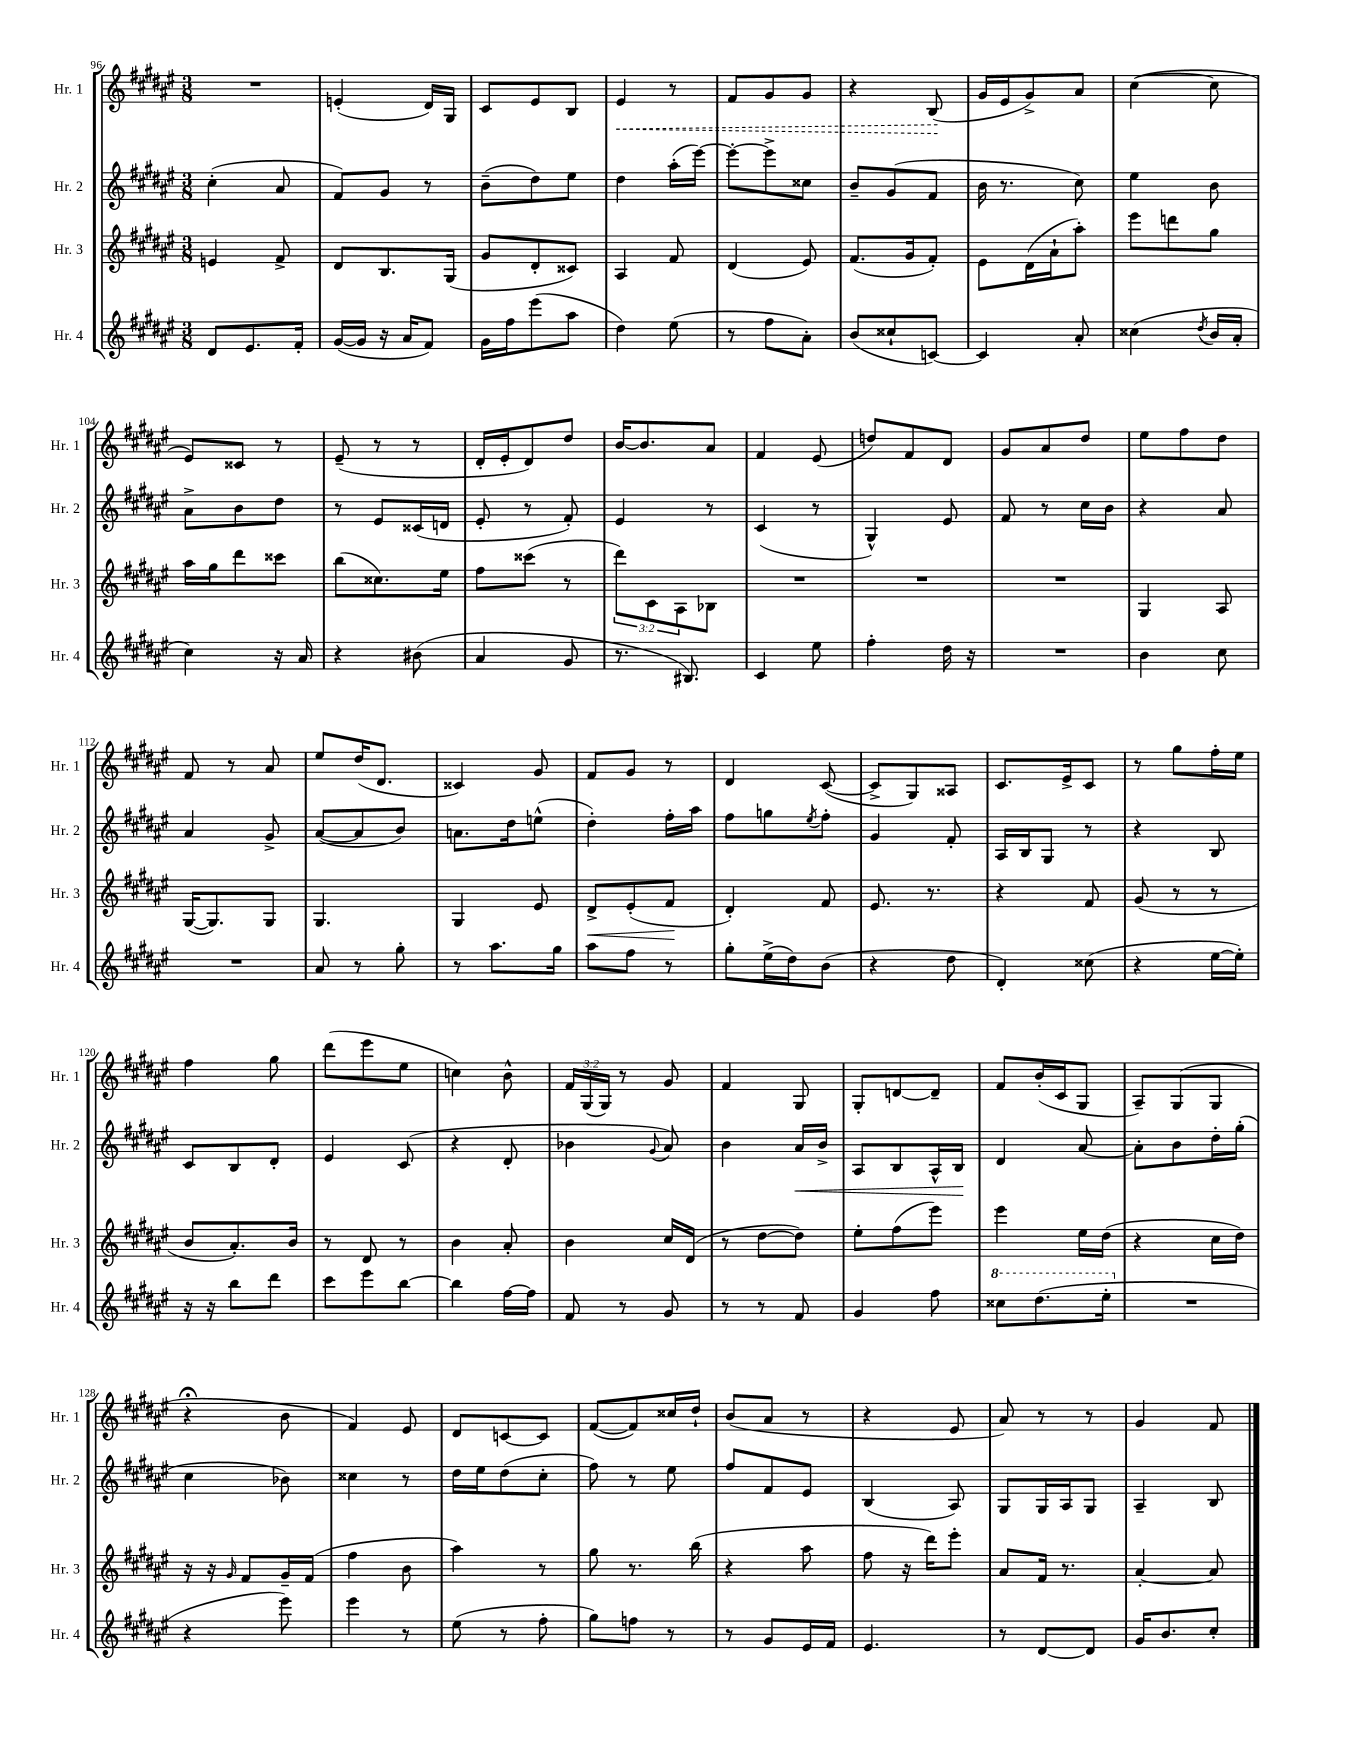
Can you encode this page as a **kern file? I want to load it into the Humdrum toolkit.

**kern	**kern	**kern	**kern
*staff4	*staff3	*staff2	*staff1
*clefG2	*clefG2	*clefG2	*clefG2
*k[f#c#g#d#a#e#]	*k[f#c#g#d#a#e#]	*k[f#c#g#d#a#e#]	*k[f#c#g#d#a#e#]
*M3/8	*M3/8	*M3/8	*M3/8
8d#	4e	(4cc#'	4.r
8.e#	.	.	.
.	8f#^	8a#	.
16f#'	.	.	.
=	=	=	=
([16g#	8d#	8f#)	(4e'
16g#]	.	.	.
16r	8.B	8g#	.
16a#	.	.	.
8f#)	.	8r	16d#)
.	(16G#	.	16G#
=	=	=	=
16g#	8g#	(8b~	8c#
16ff#	.	.	.
(8eee#	8d#'	8dd#)	8e#
8aa#	8c##)	8ee#	8B
=	=	=	=
4dd#)	4A#	4dd#	4e#
(8ee#	8f#	(16aa#'	8r
.	.	[16eee#)	.
=	=	=	=
8r	(4d#	8eee#'_	8f#
8ff#	.	8eee#^]	8g#
8a#')	8e#)	8cc##	8g#
=	=	=	=
(8b	(8.f#	8b~	4r
8cc##`	.	(8g#	.
.	16g#	.	.
[8c)	8f#')	8f#	(8B
=	=	=	=
4c]	8e#	16b	16g#
.	.	8.r	16e#
.	(16d#	.	8g#^)
.	16a#`	.	.
8a#'	8aa#')	8cc#)	8a#
=	=	=	=
(4cc##	8eee#	4ee#	([4cc#
.	8ddd	.	.
8qdd#	.	.	.
16b	8gg#	8b	8cc#]
16a#'	.	.	.
=	=	=	=
4cc#)	16aa#	8a#^	8e#)
.	16gg#	.	.
.	8ddd#	8b	8c##
16r	8ccc##	8dd#	8r
16a#	.	.	.
=	=	=	=
4r	(8bb	8r	(8e#~
.	8.cc##)	8e#	8r
(8b#	.	(16c##	8r
.	16ee#	16d	.
=	=	=	=
4a#	8ff#	8e#'	16d#'
.	.	.	16e#'
.	(8ccc##	8r	8d#)
8g#	8r	8f#')	8dd#
=	=	=	=
8.r	12ddd#)	4e#	[16b
.	.	.	8.b]
.	12c#	.	.
.	12A#	.	.
8.B#)	.	.	.
.	8B-	8r	8a#
=	=	=	=
4c#	4.r	(4c#	4f#
8ee#	.	8r	(8e#
=	=	=	=
4ff#'	4.r	4G#^^)	8dd)
.	.	.	8f#
16dd#	.	8e#	8d#
16r	.	.	.
=	=	=	=
4.r	4.r	8f#	8g#
.	.	8r	8a#
.	.	16cc#	8dd#
.	.	16b	.
=	=	=	=
4b	4G#	4r	8ee#
.	.	.	8ff#
8cc#	8A#	8a#	8dd#
=	=	=	=
4.r	([16G#	4a#	8f#
.	8.G#])	.	.
.	.	.	8r
.	8G#	8g#^	8a#
=	=	=	=
8a#	4.G#	([8a#	8ee#
8r	.	8a#]	(16dd#
.	.	.	8.d#
8gg#'	.	8b)	.
=	=	=	=
8r	4G#	8.a	4c##)
8.aa#	.	.	.
.	.	16dd#	.
.	8e#	(8ee^^	8g#
16gg#	.	.	.
=	=	=	=
8aa#	8d#^	4dd#')	8f#
8ff#	(8e#'	.	8g#
8r	8f#	16ff#'	8r
.	.	16aa#	.
=	=	=	=
8gg#'	4d#')	8ff#	4d#
(16ee#^	.	8gg	.
16dd#)	.	.	.
.	.	8qee#	.
(8b	8f#	8ff#'	([8c#
=	=	=	=
4r	8.e#	4g#	8c#^]
.	.	.	8G#)
.	8.r	.	.
8dd#	.	8f#'	8A##
=	=	=	=
4d#')	4r	16A#	8.c#
.	.	16B	.
.	.	8G#	.
.	.	.	16e#^
(8cc##	8f#	8r	8c#
=	=	=	=
4r	(8g#	4r	8r
.	8r	.	8gg#
[16ee#	8r	8B	16ff#'
16ee#'])	.	.	16ee#
=	=	=	=
16r	8b	8c#	4ff#
16r	.	.	.
8bb	8.a#')	8B	.
8ddd#	.	8d#'	8gg#
.	16b	.	.
=	=	=	=
8ccc#	8r	4e#	(8ddd#
8eee#	8d#	.	8eee#
[8bb	8r	(8c#	8ee#
=	=	=	=
4bb]	4b	4r	4cc)
[16ff#	8a#'	8d#'	8b^^
16ff#]	.	.	.
=	=	=	=
8f#	4b	4b-	24f#
.	.	.	(24G#
.	.	.	24G#)
8r	.	.	8r
.	.	8qqg#	.
8g#	16cc#	8a#)	8g#
.	(16d#	.	.
=	=	=	=
8r	8r	4b	4f#
8r	[8dd#	.	.
8f#	8dd#])	16a#	8G#
.	.	16b^	.
=	=	=	=
4g#	8ee#'	8A#	8G#'
.	(8ff#	8B	[8d
8ff#	8eee#)	16A#^^	8d~]
.	.	16B	.
=	=	=	=
8ccc##	4eee#	4d#	8f#
(8.ddd#	.	.	(16b'
.	.	.	16c#
.	16ee#	[8a#	8G#
16eee#'	(16dd#	.	.
=	=	=	=
4.r	4r	8a#']	8A#~)
.	.	8b	(8G#
.	16cc#	16dd#'	8G#
.	16dd#)	(16gg#'	.
=	=	=	=
4r	16r	4cc#	4r;
.	16r	.	.
.	16qqg#	.	.
.	8f#	.	.
8eee#)	16g#~	8b-)	8b
.	(16f#	.	.
=	=	=	=
4eee#	4ff#	4cc##	4f#)
8r	8b	8r	8e#
=	=	=	=
(8ee#	4aa#)	16dd#	8d#
.	.	16ee#	.
8r	.	(8dd#	[8c
8ff#'	8r	8cc#'	8c]
=	=	=	=
8gg#)	8gg#	8ff#)	([8f#
8ff	8.r	8r	8f#])
8r	.	8ee#	16cc##
.	(16bb	.	16dd#`
=	=	=	=
8r	4r	8ff#	(8b
8g#	.	8f#	8a#
16e#	8aa#	8e#	8r
16f#	.	.	.
=	=	=	=
4.e#	8ff#	(4B	4r
.	16r	.	.
.	16ddd#)	.	.
.	8eee#'	8A#)	8e#
=	=	=	=
8r	8a#	8G#	8a#)
[8d#	16f#	16G#	8r
.	8.r	16A#	.
8d#]	.	8G#	8r
=	=	=	=
16g#	[4a#'	4A#~	4g#
8.b	.	.	.
8cc#'	8a#]	8B	8f#
==	==	==	==
*-	*-	*-	*-
